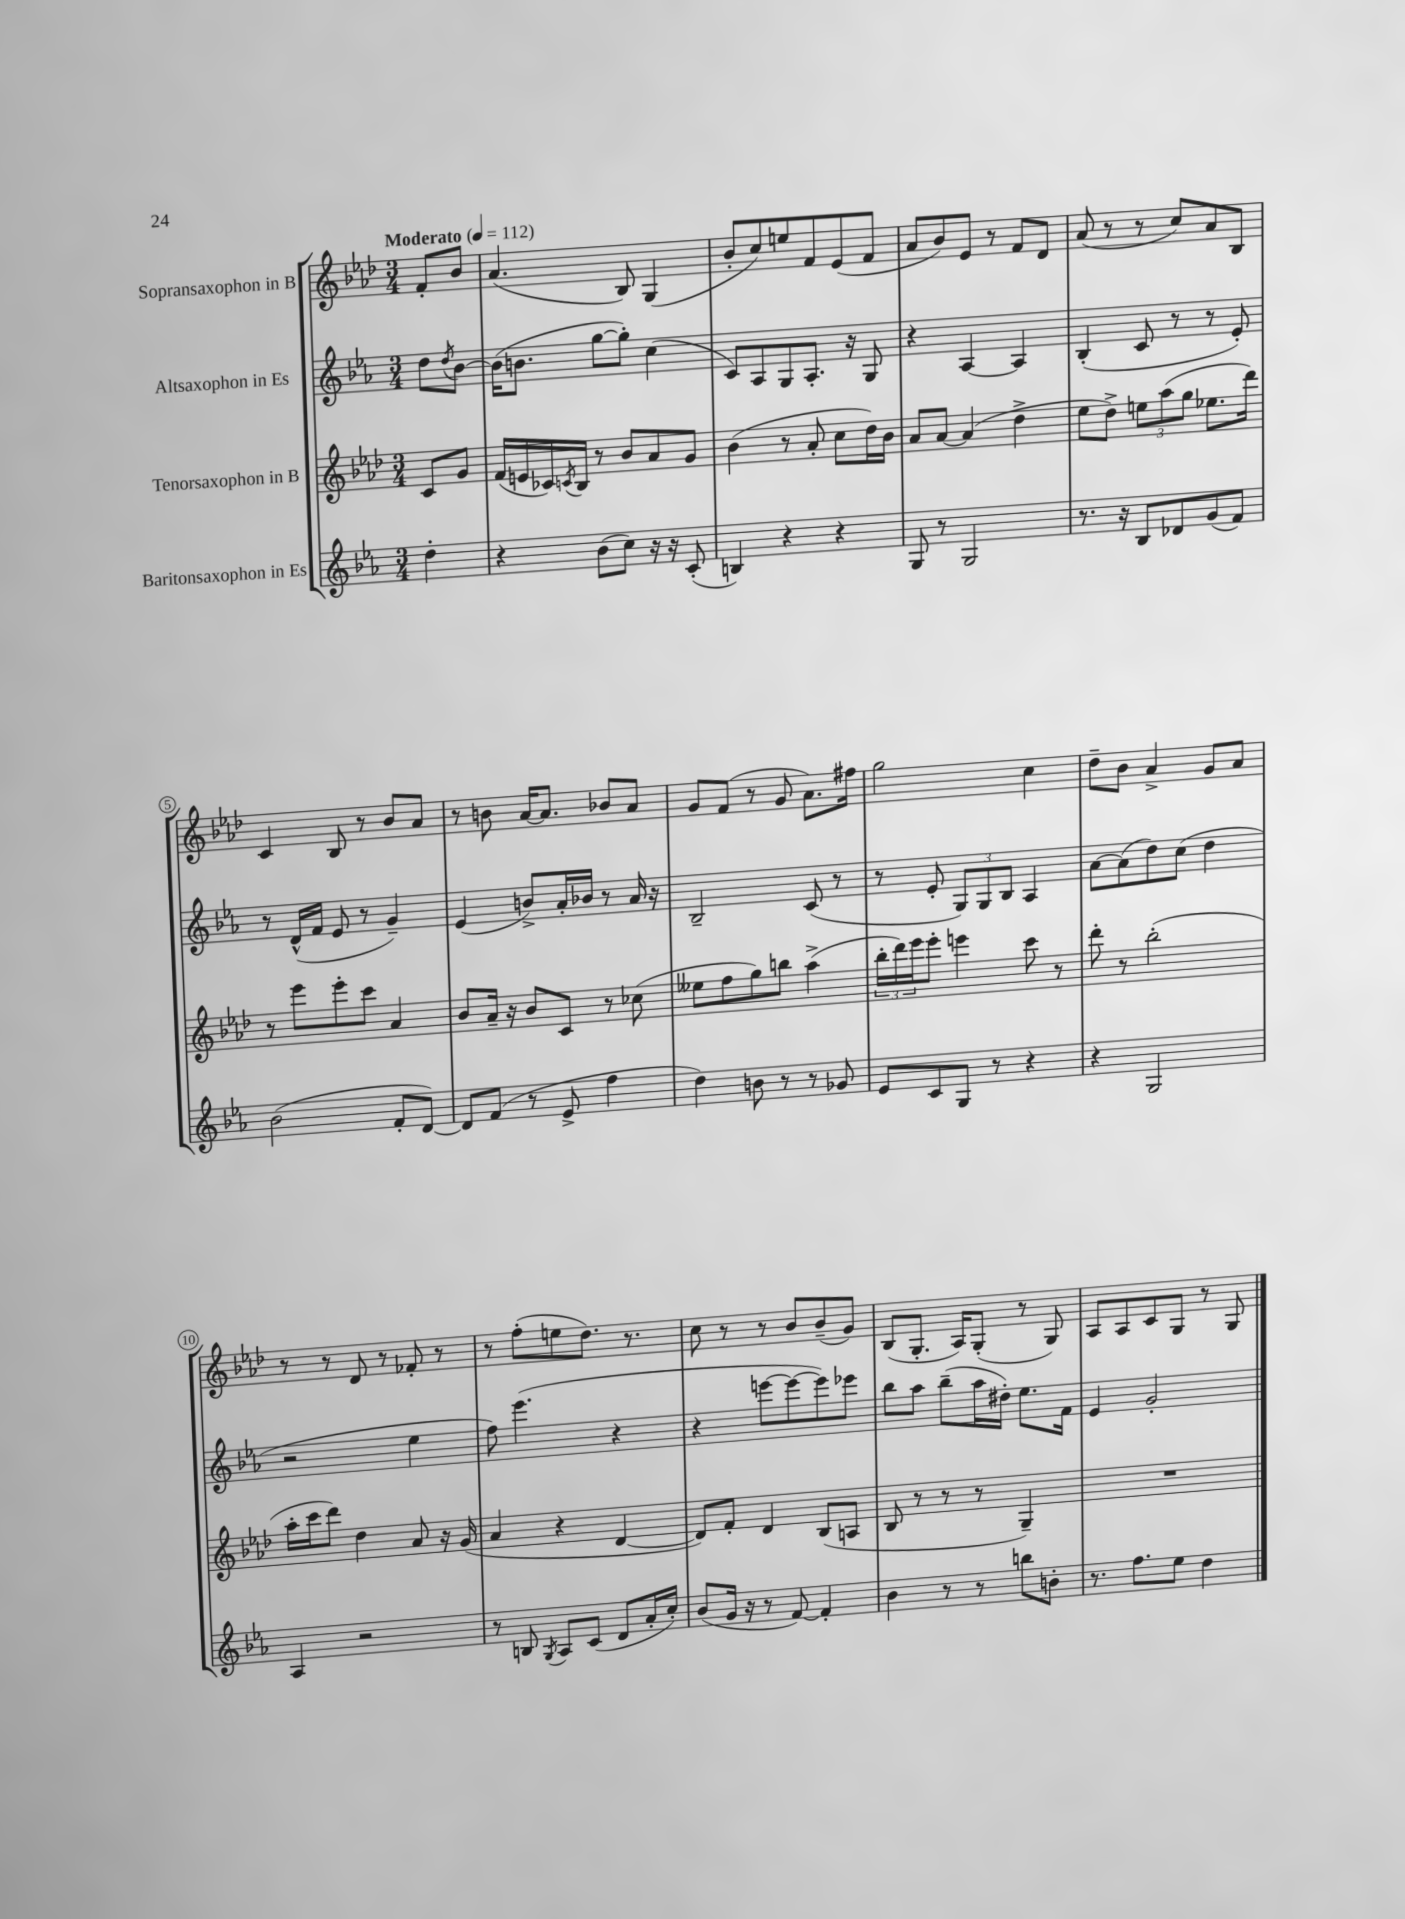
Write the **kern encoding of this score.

**kern	**kern	**kern	**kern
*staff4	*staff3	*staff2	*staff1
*clefG2	*clefG2	*clefG2	*clefG2
*k[b-e-a-]	*k[b-e-a-d-]	*k[b-e-a-]	*k[b-e-a-d-]
*M3/4	*M3/4	*M3/4	*M3/4
*MM112	*MM112	*MM112	*MM112
4dd'	8c	8dd	8f'
.	.	8qdd	.
.	8g	[8b-	8b-
=	=	=	=
4r	(16f	(16b-]	(4.a-
.	16e	8.b	.
.	16c-)	.	.
.	8qc	.	.
.	16B-	.	.
(8b-	8r	[8gg	.
8cc)	8b-	8gg'])	8B-)
16r	8a-	(4cc	(4G
16r	.	.	.
(8c'	8g	.	.
=	=	=	=
4B)	(4b-	8c)	8b-'
.	.	8A-	8cc)
4r	8r	8G	8ee
.	8a-'	8.A-'	8f
4r	8cc	.	(8e-
.	.	16r	.
.	16dd-)	8G	8f
.	16b-	.	.
=	=	=	=
8G	8a-	4r	8a-
8r	[8a-	.	8b-)
2G	(4a-]	[4A-	8e-
.	.	.	8r
.	4dd-^	4A-]	8f
.	.	.	8d-
=	=	=	=
8.r	8ee-	(4B-'	(8a-
.	8dd-^)	.	8r
16r	.	.	.
8B-	12ee	8c	8r
.	(12aa-	.	.
8d-	.	8r	8cc)
.	12gg	.	.
(8g	8.ee-	8r	8a-
8f)	.	8e-')	8B-
.	16ddd-)	.	.
=	=	=	=
(2b-	8r	8r	4c
.	8eee-	(16d^^	.
.	.	16f	.
.	8eee-'	8e-	8B-
.	8ccc	8r	8r
8f'	4a-	4g~)	8b-
[8d)	.	.	8a-
=	=	=	=
8d]	8b-	(4e-	8r
(8f	16a-~	.	8b
.	16r	.	.
8r	8b-	8b^)	[16a-
.	.	.	8.a-]
8e-^	8c	16a-'	.
.	.	16b-	.
4ff	8r	8r	8b-
.	(8cc-	16a-	8a-
.	.	16r	.
=	=	=	=
4dd)	8ee--	2B-~	8g
.	8ff	.	(8f
8b	8gg)	.	8r
8r	8bb	.	8g
8r	(4aa-^	(8c	8.a-)
8g-	.	8r	.
.	.	.	16ff#
=	=	=	=
8e-	24bb-'	8r	2gg
.	24ddd-)	.	.
.	24eee-	.	.
8c	8eee-'	8e-'	.
8G	4eee	12G)	.
.	.	12G	.
8r	.	.	.
.	.	12B-	.
4r	8ccc	4A-	4cc
.	8r	.	.
=	=	=	=
4r	8ddd-'	[8a-	8dd-~
.	8r	(8a-]	8b-
2G	(2bb-'	8dd)	4a-^
.	.	(8cc	.
.	.	4dd	8g
.	.	.	8a-
=	=	=	=
4A-	16aa-'	2r	8r
.	16ccc	.	.
.	8ddd-)	.	8r
2r	4dd-	.	8d-
.	.	.	8r
.	8a-	4ee-	8f-'
.	16r	.	8r
.	(16g	.	.
=	=	=	=
8r	4a-	8ff)	8r
8B	.	(4.eee-	(8ff'
8qG	.	.	.
8A-	4r	.	8ee
(8c	.	.	8.dd-)
8d	[4d-	4r	.
.	.	.	8.r
16a-'	.	.	.
16cc')	.	.	.
=	=	=	=
(8b-	8d-])	4r	8cc
16g	8f'	.	8r
16r	.	.	.
8r	4d-	[8eee	8r
[8f)	.	8eee_	8b-
4f']	(8B-	8eee])	(8b-~
.	8A	8eee-	8g)
=	=	=	=
4b-	8B-	8bb-	(8B-
.	8r	8aa-	8.G'
8r	8r	(8bb-~	.
.	.	.	16A-)
8r	8r	16aa-	(8G'
.	.	16dd#')	.
8bb	4G~)	8.ee-	8r
8b'	.	.	8G)
.	.	16f	.
=	=	=	=
8.r	2.r	4e-	8A-
.	.	.	8A-
8.ff	.	.	.
.	.	2g'	8c
8ee-	.	.	8G
4dd	.	.	8r
.	.	.	8G
==	==	==	==
*-	*-	*-	*-
